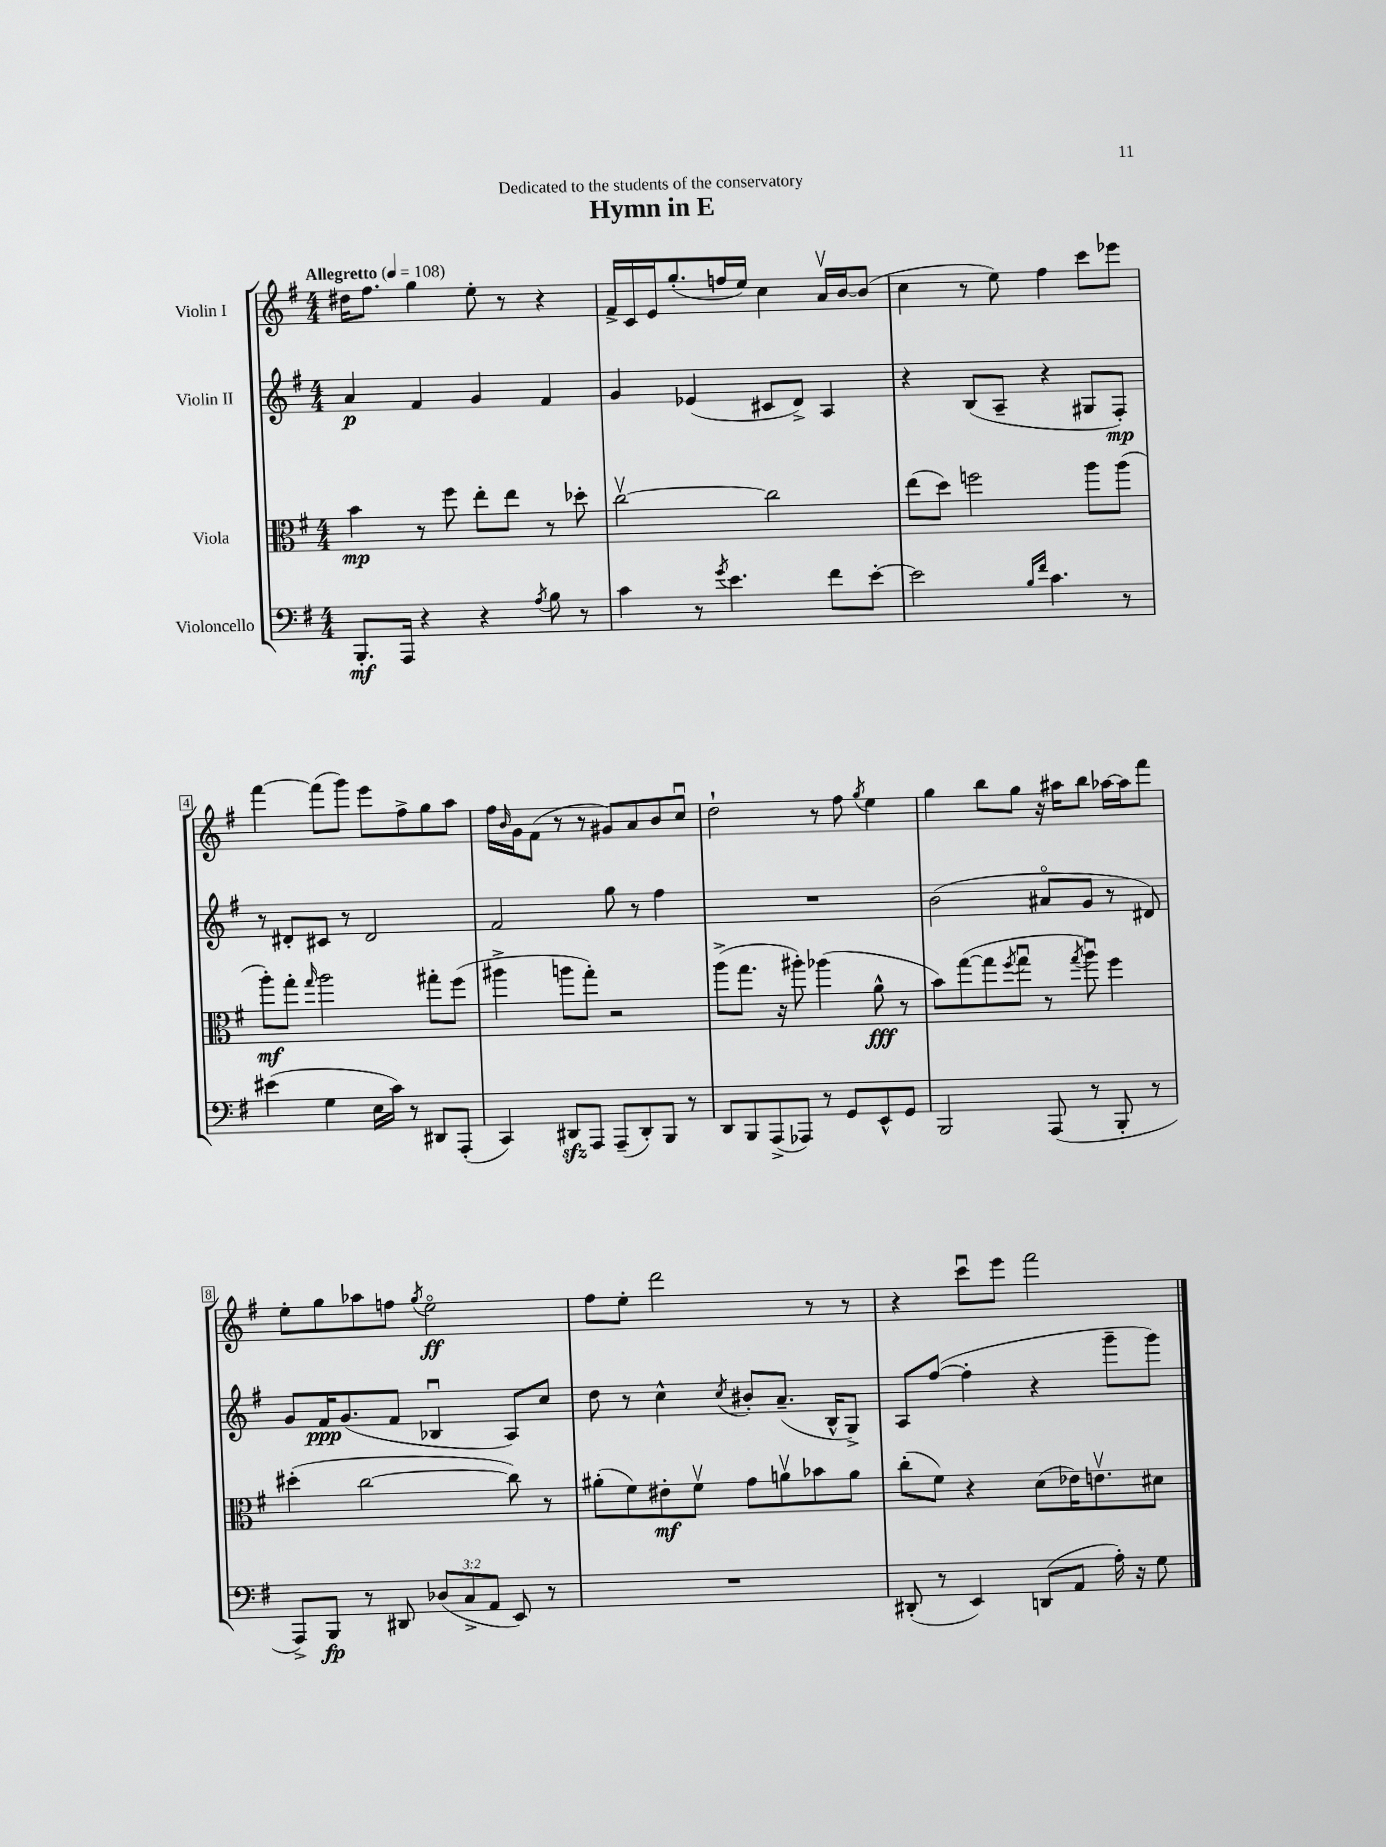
\header { title = "Hymn in E" dedication = "Dedicated to the students of the conservatory" }
<<
\new StaffGroup <<
\new Staff = "s0" \with { instrumentName = "Violin I" } {
    \clef treble \key g \major \numericTimeSignature \time 4/4 \tempo "Allegretto" 4 = 108
    dis''16 fis''8. g''4 e''8-. r8 r4 |
    fis'16-> c'16 e'16 g''8.-.( f''16 e''16) c''4 a'16\upbow b'16~ b'8( |
    c''4 r8 e''8) fis''4 c'''8 ees'''8 |
    fis'''4~ fis'''8( g'''8) e'''8 fis''8-> g''8 a''8 |
    fis''16 \grace { b'16 } g'16 fis'8( r8 r8 gis'8) a'8 b'8 c''8\downbow |
    d''2-! r8 fis''8 \acciaccatura { g''8 } e''4 |
    g''4 b''8 g''8 r16 ais''16 b''8 aes''16~ aes''16 fis'''8 |
    e''8-. g''8 aes''8 f''8 \acciaccatura { g''8 } e''2\flageolet\ff |
    fis''8 e''8-. d'''2 r8 r8 |
    r4 c'''8\downbow e'''8 fis'''2 \bar "|." |
}
\new Staff = "s1" \with { instrumentName = "Violin II" } {
    \clef treble \key g \major \numericTimeSignature \time 4/4
    a'4\p fis'4 g'4 fis'4 |
    g'4 ees'4( cis'8 d'8->) a4 |
    r4 b8( a8-- r4 gis8 fis8-.\mp) |
    r8 dis'8-. cis'8 r8 dis'2 |
    fis'2 g''8 r8 fis''4 |
    R1 |
    b'2( ais'8\flageolet g'8 r8 dis'8) |
    g'8 fis'16\ppp g'8.( fis'8 bes4\downbow a8) c''8 |
    d''8 r8 c''4-^ \acciaccatura { c''8 } bis'8-. a'8.--( b16-^ g8->) |
    a8 fis''8~( fis''4-. r4 g'''8-- g'''8) \bar "|." |
}
\new Staff = "s2" \with { instrumentName = "Viola" } {
    \clef alto \key g \major \numericTimeSignature \time 4/4
    b'4\mp r8 fis''8 e''8-. e''8 r8 des''8-. |
    c''2~\upbow c''2 |
    e''8( d''8) f''2 a''8 a''8( |
    a''8-.\mf) g''8-. \grace { g''16 } a''2 gis''8-. fis''8( |
    ais''4-> a''8 g''8-.) r2 |
    a''8->( g''8. r16 ais''8-.) aes''4( a'8-^\fff r8 |
    b'8) g''8~( g''8 \acciaccatura { fis''8 } g''8\downbow r8 \acciaccatura { g''8 } a''8\downbow) fis''4 |
    dis''4-.( c''2~ c''8) r8 |
    ais'8-.( fis'8) eis'8-.\mf fis'8\upbow g'8 a'8\upbow bes'8 a'8 |
    c''8-.( fis'8) r4 d'8( ees'16) e'8.\upbow dis'8 \bar "|." |
}
\new Staff = "s3" \with { instrumentName = "Violoncello" } {
    \clef bass \key g \major \numericTimeSignature \time 4/4 \override Staff.TupletNumber.text = #tuplet-number::calc-fraction-text
    b,,8.-.\mf a,,16 r4 r4 \acciaccatura { a8 } b8 r8 |
    c'4 r8 \acciaccatura { g'8 } e'4. fis'8 e'8~-. |
    e'2 \grace { b16 fis'16 } c'4. r8 |
    eis'4( g4 e16 c'16) r8 dis,8 a,,8-.( |
    c,4) dis,8\sfz a,,8 a,,8--( dis,8-.) b,,8 r8 |
    d,8 b,,8 a,,8->( aes,,8) r8 g,8 e,8-^ g,8 |
    b,,2 a,,8( r8 b,,8-. r8 |
    a,,8->) b,,8\fp r8 dis,8 \tuplet 3/2 { des8( c8-> a,8 } e,8) r8 |
    R1 |
    dis,8-.( r8 e,4) d,8( a,8 a16-.) r16 g8 \bar "|." |
}
>>
>>
\layout { \context { \Score \override BarNumber.stencil = #(make-stencil-boxer 0.1 0.3 ly:text-interface::print) } }
